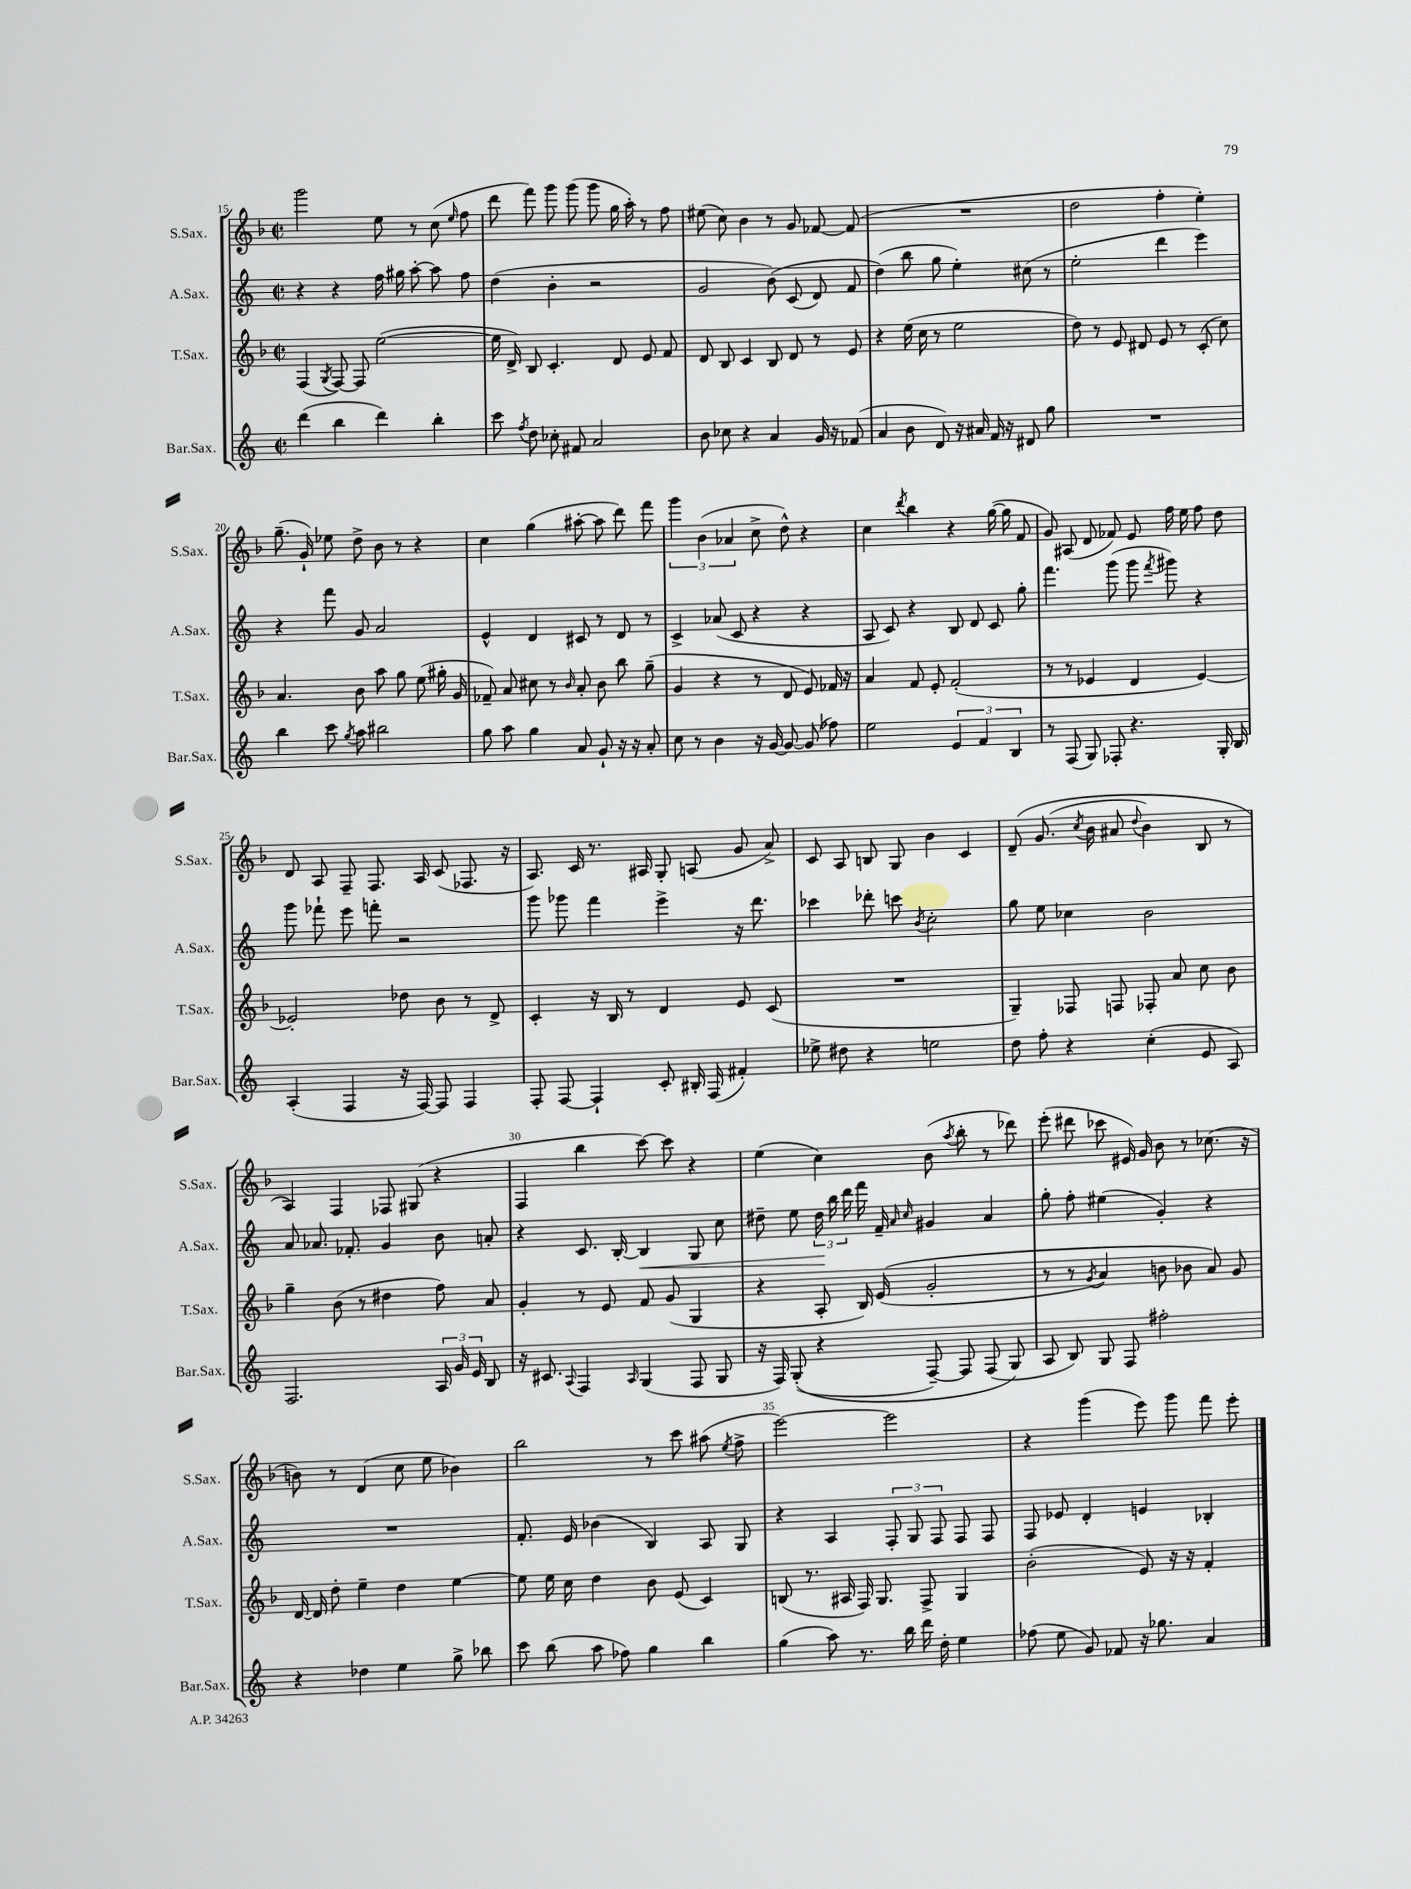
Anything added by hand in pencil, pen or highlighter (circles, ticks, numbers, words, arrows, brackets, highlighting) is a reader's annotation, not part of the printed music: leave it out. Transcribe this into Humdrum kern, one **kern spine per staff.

**kern	**kern	**kern	**kern
*staff4	*staff3	*staff2	*staff1
*clefG2	*clefG2	*clefG2	*clefG2
*k[]	*k[b-]	*k[]	*k[b-]
*M2/2	*M2/2	*M2/2	*M2/2
*met(c|)	*met(c|)	*met(c|)	*met(c|)
(4ddd\	(4F/	4r	2ggg\
.	8qG/	.	.
4bb\	[8F/)	4r	.
.	8F/]	.	.
4ddd\)	([2ee\	16ff\	8ee\
.	.	16gg#\	.
.	.	[8aa'\	8r
4bb'\	.	8aa\]	(8cc\
.	.	.	16qqee/
.	.	8ff\	8ff\
=	=	=	=
8ccc\	16ee\]	(4dd\	8ddd\
.	16d^/)	.	.
8qff/	.	.	.
8dd\	8B-/	.	8fff\)
8cc-'\	4.c'/	4b'\	8ggg\
8f#/	.	.	(8ggg\
2a/	.	2r	8ggg\
.	8d/	.	16gg\
.	.	.	16aa'\)
.	8e/	.	8r
.	8f/	.	8ff\
=	=	=	=
8b\	8d/	2g/	(8ee#\
8cc-\	8B-/	.	8cc\)
4r	4c/	.	4b-\
4a/	8B-/	&(8b\)	8r
.	8d/	(8c/	8g/
16g/	8r	8d/)	[8f-/
16r	.	.	.
(8f-/	8e/	8f/	(8f-/]
=	=	=	=
4a/	4r	(4dd\&)	1r
8b\	(16ee\	8bb\	.
.	16cc\	.	.
8d/)	8r	8gg\	.
16r	2ee\	4ee'\)	.
16a#/	.	.	.
16f/	.	.	.
16r	.	.	.
8d#/	.	(8cc#\	.
8gg\	.	8r	.
=	=	=	=
1r	8dd\)	2ee'\	2dd\
.	8r	.	.
.	8e/	.	.
.	8d#/	.	.
.	8e/	4ddd\	4ff'\
.	8r	.	.
.	(8c'/	4eee\)	4ee'\)
.	8cc\)	.	.
=	=	=	=
4bb\	4.a/	4r	(8.gg~\
.	.	.	16g`/)
8ccc\	.	8fff\	8ee-\
8qgg/	.	.	.
8aa\	8b-\	8g/	8dd^\
2bb#\	8aa\	2a/	8b-\
.	8gg\	.	8r
.	(8ee\	.	4r
.	16gg#'\	.	.
.	16g/	.	.
=	=	=	=
8gg\	8f-~/)	4e^^/	4cc\
8aa\	8a/	.	.
4gg\	8cc#\	4d/	(4gg\
.	8r	.	.
.	16qqb-/	.	.
8a/	8a'/	8c#/	[8aa#'\
8g`/	8b-\	8r	8aa#\]
16r	8bb-\	8d/	8ddd\)
16r	.	.	.
8a'/	(8gg~\	8r	8fff\
=	=	=	=
8cc\	4g/	4c^/	6ggg\
8r	.	.	.
.	.	.	(6b-\
4b\	4r	(8a-/	.
.	.	.	6a-/
.	.	8c/	.
16r	8r	4r	8cc^\
[16g/	.	.	.
8g/_	8d/	.	8dd^^\)
(8g/]	8e/)	4r	4r
8ff-\)	16f-/	.	.
.	16r	.	.
=	=	=	=
2ee\	4a/	8A/	4cc\
.	.	8c/)	.
.	.	.	8qddd/
.	8f/	4r	4bb-\
.	8e'/	.	.
6e/	(2f'/	8B/	4r
.	.	8d/	.
6f/	.	.	.
.	.	8c/	([16gg\
.	.	.	16gg\]
6B/	.	.	.
.	.	8gg'\	8f/
=	=	=	=
8r	8r	4.fff\	8g/)
(8F/	8r	.	(8A#/
8G/)	4e-/	.	8d/
8F-'/	.	(8ggg\	8f-/)
4.r	4d/	8ggg\	8e/
.	.	8qfff/	.
.	.	8ggg#\)	16ff\
.	.	.	16ee\
.	[4e-/)	4r	8ff\
16G'/	.	.	8dd\
16B/	.	.	.
=	=	=	=
(4A'/	2e-'/]	8ggg\	8d/
.	.	8fff-`\	8A/
4F/	.	8eee\	8F~/
.	.	8fff'\	8.F/
16r	8dd-\	2r	.
[16F/)	.	.	16A/
8F/]	8b-\	.	(8c/
4F/	8r	.	8.F-/
.	8d^/	.	.
.	.	.	16r
=	=	=	=
8F'/	4c'/	8ggg\	8.A/)
[8F/	.	8ggg-\	.
.	.	.	16c/
4F`/]	16r	4fff\	8.r
.	16B-/	.	.
.	8r	.	.
.	.	.	16A#/
8c'/	4d/	4eee^\	8G'/
16B#'/	.	.	(8A/
(16F/	.	.	.
4f#'/)	8e/	16r	8g/
.	.	8.ddd\	.
.	(8c/	.	8a^/)
=	=	=	=
8ee-^\	1r	4ccc-\	8c/
8dd#\	.	.	8A/
4r	.	8ddd-'\	8B/
.	.	8ccc\	8G/
.	.	8qb/	.
2ee\	.	2cc'\	4b-\
.	.	.	4c/
=	=	=	=
8dd\	4G~/)	8gg\	&(8d~/
8ff'\	.	8ee\	(8.g/
4r	8F-/	4cc-\	.
.	.	.	8qcc/
.	.	.	16b-\
.	8F/	.	8a#/
.	.	.	8qqdd/
(4cc'\	8F-'/	2b\	4b-\)
.	8a/	.	.
8e/	8cc\	.	8B-/
8A/)	8b-\	.	8r
=	=	=	=
2.F/	4gg~\	8a/	4A/&)
.	.	8.a-/	.
.	(8b-\	.	4F/
.	.	8.f-'/	.
.	8r	.	.
.	4dd#\	4g/	8F-/
.	.	.	(8G#/
24A/	8ff\)	8b\	4r
24g/	.	.	.
24e/	.	.	.
8B/	8a/	8a'/	.
=	=	=	=
16r	4g'/	4r	4F/
8.c#/	.	.	.
8qqA/	.	.	.
4F/	8r	8.c/	4bb-\
.	8e/	.	.
.	.	[16B'/	.
16qqA/	.	.	.
(4G/	8f/	4B/]	[8ccc\)
.	(8g/	.	8ccc\]
8F/	4G/	8G/	4r
8G/	.	8cc\	.
=	=	=	=
16r	4r	8dd#~\	(4ee\
16F/)	.	.	.
&((8G'/	.	8ee\	.
4r	8A'/	24dd#\	4cc\)
.	.	24bb\	.
.	.	24ddd\	.
.	16B-/)	16fff\	.
.	&((16e/	16f~/	.
.	.	16qqa/	.
.	.	16qqcc/	.
[8F~/)	2g'/	4g#/	(8b-\
.	.	.	8qaa/
8F/]	.	.	8bb-'\
(8F/	.	4a/	8r
8G/&)	.	.	8ddd-\)
=	=	=	=
8A/	8r	8gg'\	(8eee'\
8B/)	8r	8ff'\	8ddd#\
.	8qg/	.	.
8G/	4a/)	(4ee#\	8ccc-\
8F/	.	.	16e#/)
.	.	.	16g/
2ff#'\	8b\	4g'/)	8b-\
.	8b-\	.	8r
.	8a/&)	4r	(8.cc-\
.	8g/	.	.
.	.	.	16r
=	=	=	=
4r	[16d/	1r	8b\)
.	16d/]	.	.
.	8dd'\	.	8r
4dd-\	4ee~\	.	(4d/
4ee\	4dd\	.	8cc\
.	.	.	8ee\
8gg^\	[4ee\	.	4b-\)
8bb-\	.	.	.
=	=	=	=
8ccc\	8ee\]	8.f'/	2bb-\
(8bb\	16ee\	.	.
.	16cc\	16e/	.
8aa\	4dd\	(4b-\	.
8ff-\)	.	.	.
4gg\	8b-\	4B/)	8r
.	(8e/	.	8ccc\
4bb\	4c/)	8A/	(8aa#\
.	.	.	8qee/
.	.	8G/	8ff^\
=	=	=	=
(4gg\	(8B/	4r	[2eee\)
.	8.r	.	.
8aa\)	.	4A/	.
.	16A#/	.	.
8.r	16F/)	.	.
.	8.G/	.	.
.	.	12F'/	2eee\]
16bb\	.	.	.
.	.	12G/	.
16ddd\	8F^/	.	.
.	.	12F/	.
16dd'\	.	.	.
4ee\	4G/	8F/	.
.	.	8F/	.
=	=	=	=
(8ff-\	(2b-'\	8F/	4r
8ee\	.	8e-/	.
8g/)	.	4d'/	(4ggg\
8f-/	.	.	.
16r	8e/)	4e/	8eee\)
8.gg-\	.	.	.
.	16r	.	8ggg\
.	16r	.	.
4a/	4f'/	4B-'/	8fff\
.	.	.	8eee'\
==	==	==	==
*-	*-	*-	*-
